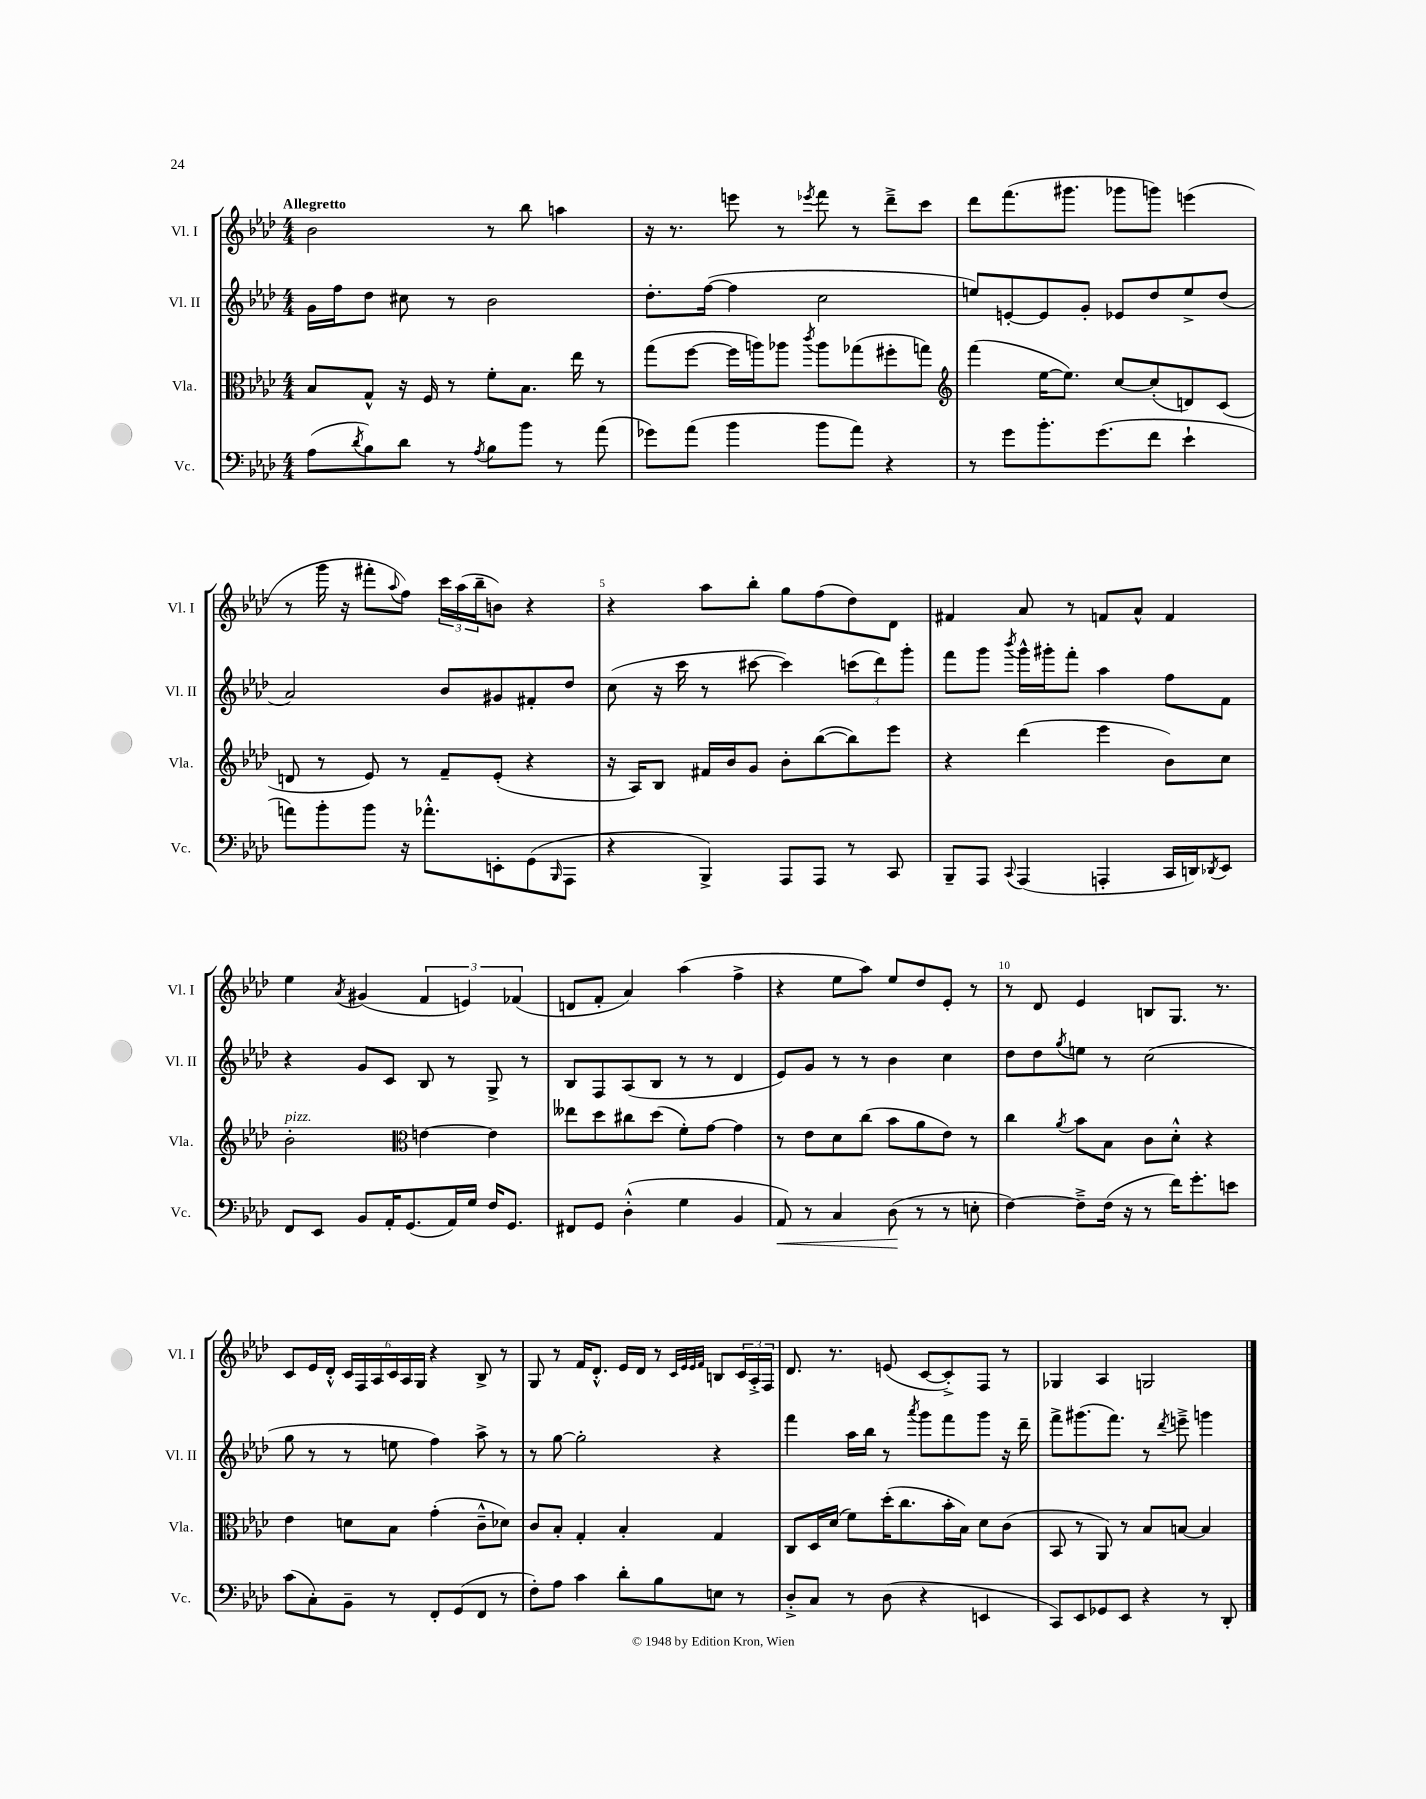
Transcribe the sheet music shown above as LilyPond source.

<<
\new StaffGroup <<
\new Staff = "s0" \with { instrumentName = "Vl. I" shortInstrumentName = "Vl. I" } {
    \clef treble \key aes \major \numericTimeSignature \time 4/4 \tempo "Allegretto"
    bes'2 r8 bes''8 a''4 |
    r16 r8. e'''8 r8 \acciaccatura { ees'''8 } f'''8 r8 des'''8---> c'''8 |
    des'''8 f'''8.( gis'''8. ges'''8 g'''8) e'''4( |
    r8 g'''16 r16 fis'''8-. \appoggiatura { aes''8 } f''8) \tuplet 3/2 { c'''16 aes''16( bes''16-- } b'8) r4 |
    r4 aes''8 bes''8-. g''8 f''8( des''8) des'8 |
    fis'4 aes'8 r8 f'8 aes'8-^ f'4 |
    ees''4 \acciaccatura { aes'8 } gis'4( \tuplet 3/2 { f'4 e'4) fes'4( } |
    d'8 f'8-. aes'4) aes''4( f''4-> |
    r4 ees''8 aes''8) ees''8 des''8 ees'8-. r8 |
    r8 des'8 ees'4 b8 g8. r8. |
    c'8 ees'16 des'16-.-^ \tuplet 6/4 { c'16 f16 aes16 c'16 aes16 g16 } r4 bes8-> r8 |
    g8 r8 f'16 des'8.-.-^ ees'16 des'16 r8 \grace { c'32 ees'32 ees'32 f'32 } b8 \tuplet 3/2 { c'16 aes16-.-> f16 } |
    des'8. r8. e'8( c'8~ c'8-.->) f8 r8 |
    ges4 aes4 g2 \bar "|." |
}
\new Staff = "s1" \with { instrumentName = "Vl. II" shortInstrumentName = "Vl. II" } {
    \clef treble \key aes \major \numericTimeSignature \time 4/4
    g'16 f''16 des''8 cis''8 r8 bes'2 |
    des''8.-. f''16~( f''4 c''2 |
    e''8) e'8~-. e'8 g'8-. ees'8 des''8 e''8-> des''8( |
    aes'2) bes'8 gis'8 fis'8-. des''8 |
    c''8( r16 c'''16 r8 cis'''8~ cis'''4) \tuplet 3/2 { c'''8( des'''8) g'''8-. } |
    f'''8 g'''8 \acciaccatura { bes'''8 } g'''16-^ gis'''16-. f'''8-. aes''4 f''8 f'8 |
    r4 g'8 c'8 bes8 r8 g8-> r8 |
    bes8 f8 aes8( bes8 r8 r8 des'4 |
    ees'8) g'8 r8 r8 bes'4 c''4 |
    des''8 des''8 \acciaccatura { g''8 } e''8 r8 c''2( |
    g''8 r8 r8 e''8 f''4) aes''8-> r8 |
    r8 g''8~ g''2-. r4 |
    f'''4 aes''16 bes''16 r8 \acciaccatura { aes'''8 } g'''8 f'''8 g'''8 r16 des'''16-- |
    f'''8-> gis'''8.( f'''8.) r8 \acciaccatura { des'''8 } e'''8---> g'''4 \bar "|." |
}
\new Staff = "s2" \with { instrumentName = "Vla." shortInstrumentName = "Vla." } {
    \clef alto \key aes \major \numericTimeSignature \time 4/4
    bes8 g8-^ r16 f16 r8 f'8-. bes8. ees''16 r8 |
    g''8( f''8~ f''16 a''16) aes''8 \acciaccatura { c'''8 } aes''8 ges''8( fis''8-. g''8) |
    \clef treble f'''4( ees''16~ ees''8.) c''8~ c''8-.( d'8) c'8( |
    d'8 r8 ees'8) r8 f'8-- ees'8-.( r4 |
    r16 aes16) bes8 fis'16 bes'16 g'8 bes'8-. bes''8~( bes''8) ees'''8 |
    r4 des'''4( ees'''4 bes'8) c''8 |
    bes'2-.^\markup { \italic "pizz." } \clef alto e'4~ e'4 |
    eeses''8 des''8 cis''8 des''8( f'8-.) g'8~ g'4 |
    r8 ees'8 des'8 c''8( bes'8 aes'8 ees'8) r8 |
    c''4 \acciaccatura { aes'8 } bes'8 bes8 c'8 des'8-.-^ r4 |
    ees'4 d'8 bes8 g'4-.( c'8---^ des'8) |
    c'8 bes8-. g4-. bes4-. g4 |
    c8 des16 des'16( f'8) des''16-.( c''8. bes'16-. bes16) des'8 c'8( |
    bes,8 r8 aes,8) r8 bes8 b8~ b4 \bar "|." |
}
\new Staff = "s3" \with { instrumentName = "Vc." shortInstrumentName = "Vc." } {
    \clef bass \key aes \major \numericTimeSignature \time 4/4
    aes8( \acciaccatura { des'8 } bes8) des'8 r8 \acciaccatura { aes8 } bes8 bes'8 r8 aes'8( |
    ges'8) aes'8( bes'4 bes'8 aes'8) r4 |
    r8 g'8 bes'8.-. g'8.( f'8 ees'4-! |
    a'8) bes'8-. bes'8 r16 aes'8.-.-^ e,8-. g,8( \grace { bes,,16 } aes,,8 |
    r4 bes,,4->) aes,,8 aes,,8 r8 c,8 |
    bes,,8-- aes,,8 \appoggiatura { c,8 } aes,,4( a,,4-. c,16 d,16) \acciaccatura { des,8 } ees,8 |
    f,8 ees,8 bes,8 aes,16-. g,8.( aes,16) g16 f16 g,8. |
    fis,8 g,8 des4-.-^( g4 bes,4 |
    aes,8\<) r8 c4 des8\!( r8 r8 e8-. |
    f4~) f8---> f16( r16 r8 f'16) g'8.-. e'8 |
    c'8( c8-.) bes,8-- r8 f,8-. g,8( f,8 r8 |
    f8-.) aes8 c'4 des'8-. bes8 e8 r8 |
    des8-.-> c8 r8 des8( r4 e,4 |
    c,8) ees,8 ges,8 ees,8 r4 r8 des,8-. \bar "|." |
}
>>
>>
\layout { \context { \Score \override BarNumber.break-visibility = ##(#f #t #t) barNumberVisibility = #(every-nth-bar-number-visible 5) } }
